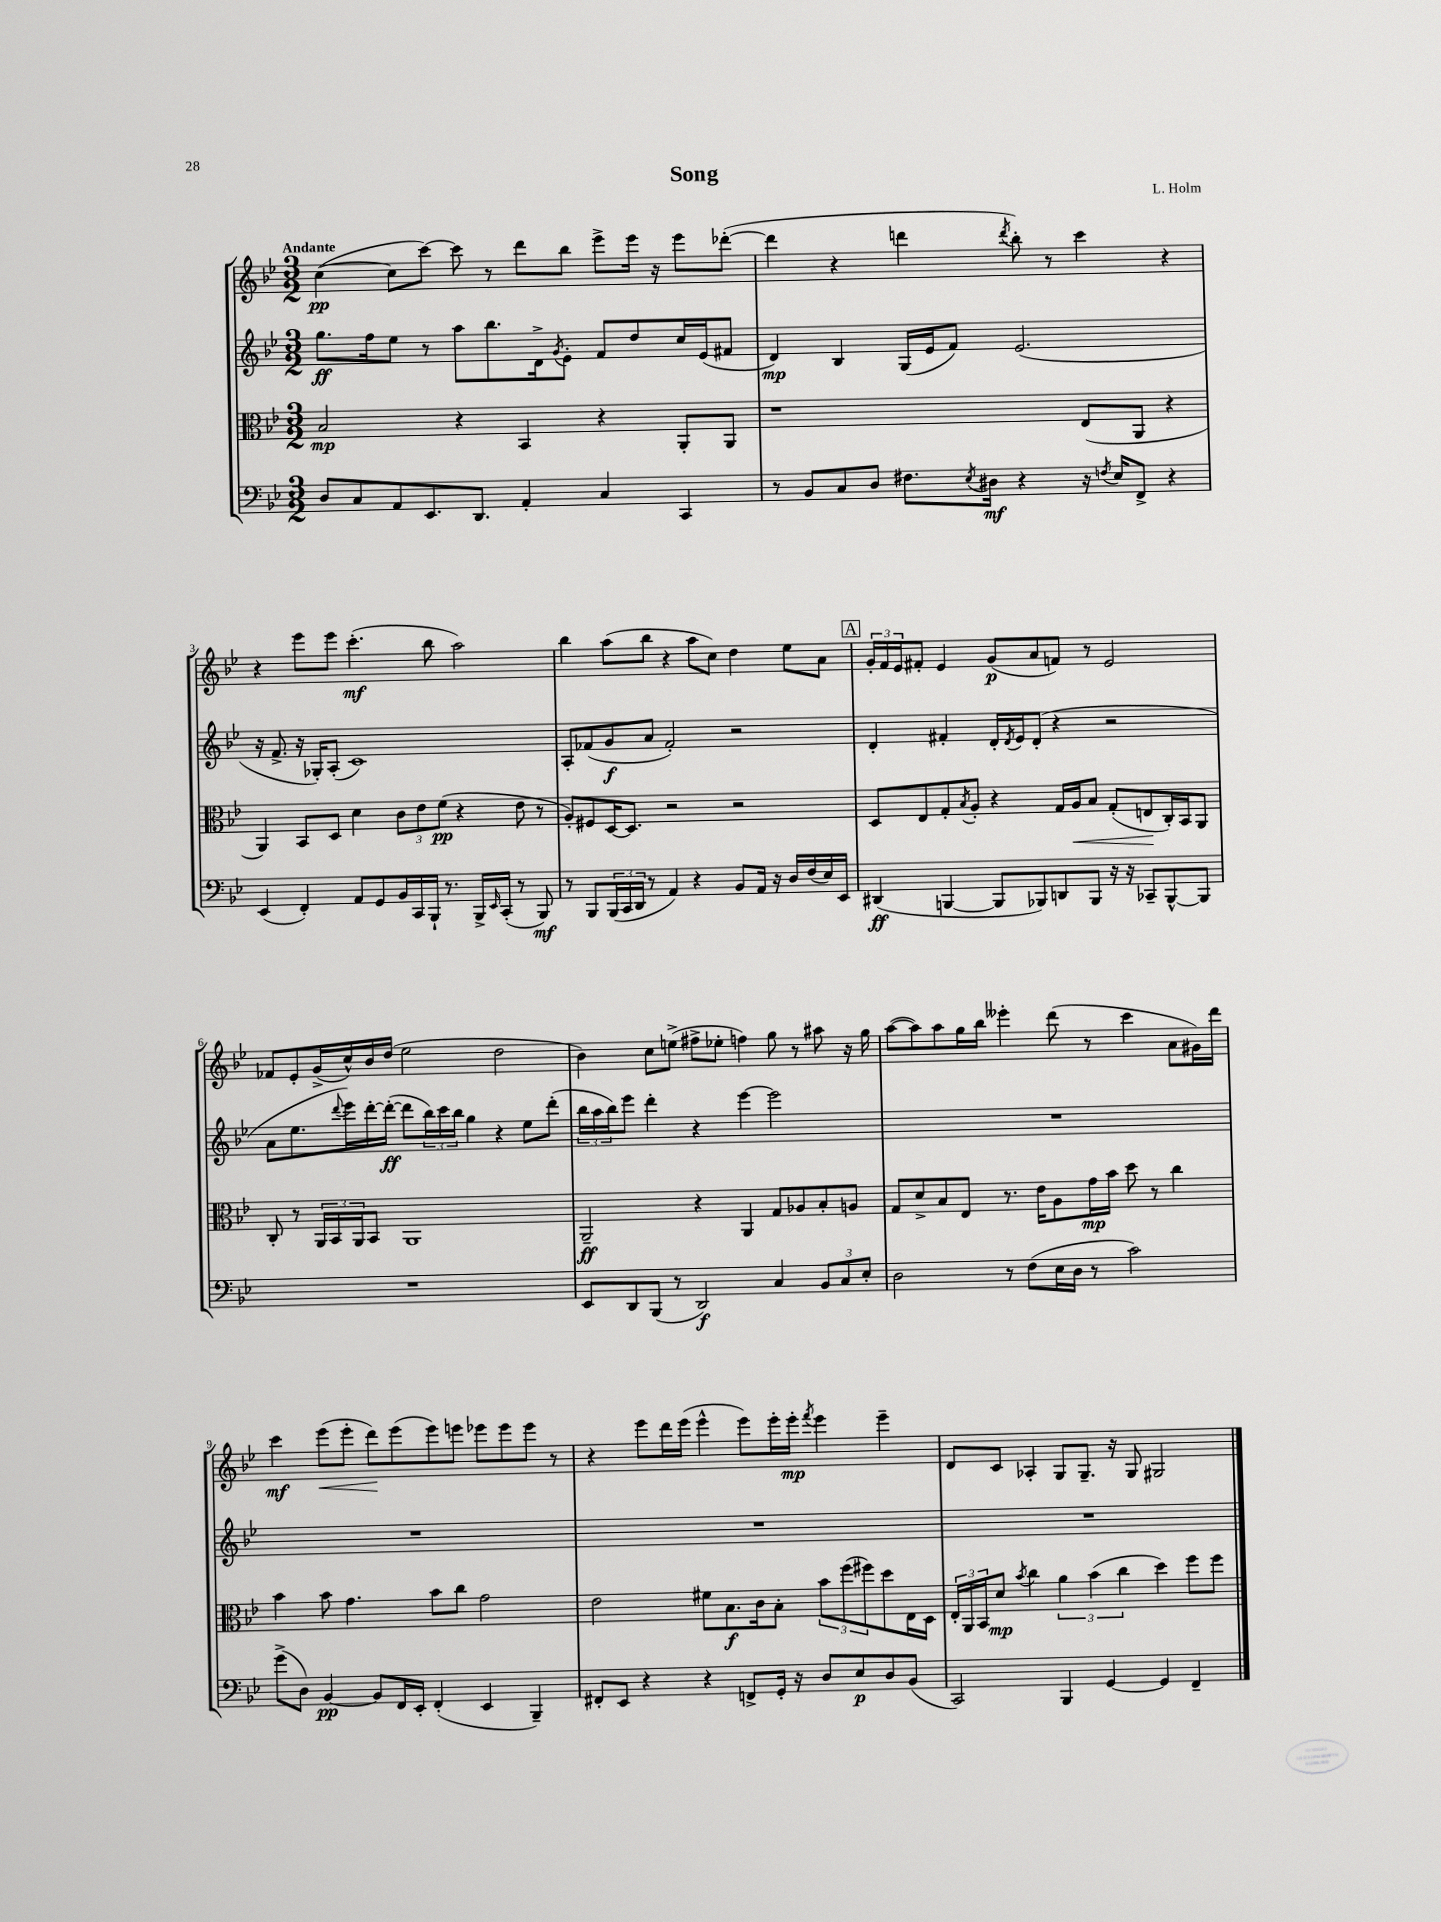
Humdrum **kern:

**kern	**kern	**kern	**kern
*staff4	*staff3	*staff2	*staff1
*clefF4	*clefC3	*clefG2	*clefG2
*k[b-e-]	*k[b-e-]	*k[b-e-]	*k[b-e-]
*M3/2	*M3/2	*M3/2	*M3/2
8D	2B-	8.gg	([4cc
8C	.	.	.
.	.	16ff	.
8AA	.	8ee-	8cc]
8.EE-	.	8r	[8ccc)
.	4r	8aa	8ccc]
8.DD	.	.	.
.	.	8.bb-	8r
4AA'	4BB-	.	8ddd
.	.	16d^	.
.	.	8qg	.
.	.	8e-'	8bb-
4C	4r	8f	8eee-^
.	.	8dd	16eee-
.	.	.	16r
4CC	8AA'	16cc	8eee-
.	.	(16e-	.
.	8AA	8f#	([8ddd-'
=	=	=	=
8r	1r	4d)	4ddd-]
8BB-	.	.	.
8C	.	4B-	4r
8D	.	.	.
8.F#	.	(16G	4ddd
.	.	16e-	.
.	.	8f)	.
8qE-	.	.	.
16D#	.	.	.
.	.	.	8qddd
4r	.	(2.e-	8bb-')
.	.	.	8r
16r	(8E-	.	4ccc
8qF	.	.	.
16E-	.	.	.
8FF^	8AA	.	.
4r	4r	.	4r
=	=	=	=
(4EE-	4AA)	16r	4r
.	.	8.f^	.
4FF')	8BB-	16r	8eee-
.	.	16G-')	.
.	8D	(8A'	8eee-
8AA	4d	1c)	(4.ccc'
8GG	.	.	.
16BB-	12c	.	.
16CC	.	.	.
.	12e-	.	.
16BBB-`	.	.	8bb-
.	(12f	.	.
8.r	.	.	.
.	4r	.	2aa)
16BBB-^	.	.	.
16qqEE-	.	.	.
(16CC'	.	.	.
8r	8e-	.	.
8BBB-)	8r	.	.
=	=	=	=
8r	8A')	8A'	4bb-
8BBB-	8F#	(8f-	.
(24BBB-	[16D	8g	(8aa
24CC	.	.	.
.	8.D]	.	.
24DD	.	.	.
8r	.	8a	8bb-
4AA)	2r	2f-')	4r
4r	.	.	8aa
.	.	.	8cc)
8BB-	2r	2r	4dd
16AA	.	.	.
16r	.	.	.
16D	.	.	8ee-
(16F	.	.	.
16E-)	.	.	8a
16EE-	.	.	.
=	=	=	=
(4DD#	8D	4d'	24g'
.	.	.	24f
.	.	.	24e-
.	8E-	.	8f#'
[4BBB	8G'	4f#'	4e-
.	8qB-	.	.
.	8A'	.	.
8BBB]	4r	16d'	(8g
.	.	8qd	.
.	.	16e-	.
8BBB-)	.	(8d'	8a
8DD	16G	4r	8f)
.	16A	.	.
8BBB-	8B-	.	8r
16r	(8G'	2r	2e-
16r	.	.	.
8CC-~	8E	.	.
[8BBB-^^	16C')	.	.
.	16BB-	.	.
8BBB-]	8AA	.	.
=	=	=	=
1.r	8C'	8a	8f-
.	8r	8.ee-	8e-'
.	24AA	.	(16g^
.	24BB-	.	.
.	.	8qqddd	.
.	.	16eee-)	16cc^^)
.	24AA	.	.
.	8BB-	[16ddd'	16b-
.	.	(16ddd'_	(16dd
.	1AA	8ddd]	2ee-
.	.	24bb-)	.
.	.	24ccc	.
.	.	24bb-	.
.	.	4gg	.
.	.	4r	2dd
.	.	8ee-	.
.	.	(8ddd'	.
=	=	=	=
8EE-	2AA~	24bb-	4b-)
.	.	24aa	.
.	.	24bb-)	.
8DD	.	8eee-	.
(8BBB-	.	4ddd'	8cc
8r	.	.	(8ee^
2DD)	4r	4r	8ff#^
.	.	.	8ee-'
.	4AA	[4eee-	4ff)
4C	8G	2eee-]	8gg
.	8A-	.	8r
12BB-	8B-'	.	8aa#
12C	.	.	.
.	8A	.	16r
12E-'	.	.	.
.	.	.	16gg
=	=	=	=
2D	8G	1.r	([8aa
.	8d^	.	8aa])
.	8B-	.	8aa
.	8E-	.	16gg
.	.	.	16bb-
8r	8.r	.	4eee--'
(8F	.	.	.
.	16e-	.	.
16E-	8A	.	(8ddd
16D	.	.	.
8r	16g	.	8r
.	16b-	.	.
2c)	8dd	.	4ccc
.	8r	.	.
.	4cc	.	8a
.	.	.	16g#)
.	.	.	16ddd
=	=	=	=
(8g^	4b-	1.r	4ccc
8D)	.	.	.
[4BB-	8b-	.	(8eee-
.	4.g	.	8eee-'
8BB-]	.	.	8ddd)
16FF	.	.	(8eee-
16EE-'	.	.	.
(4FF'	8b-	.	8eee-)
.	8cc	.	8eee
4EE-	2g	.	8eee-
.	.	.	8eee-
4BBB-~)	.	.	8eee-
.	.	.	8r
=	=	=	=
8FF#'	2e-	1.r	4r
8EE-	.	.	.
4r	.	.	8eee-
.	.	.	16ddd
.	.	.	(16eee-
4r	8f#	.	4eee-^^
.	8.B-	.	.
8FF^	.	.	8eee-)
.	16c	.	.
16GG'	8B-'	.	16eee-'
16r	.	.	16eee-'
.	.	.	8qfff
8D	12b-	.	4eee-
.	(12ff	.	.
8E-	.	.	.
.	12ff#)	.	.
8D	8dd	.	4eee-~
(8BB-	16E-	.	.
.	16D	.	.
=	=	=	=
2CC)	24E-'	1.r	8d
.	24AA	.	.
.	24BB-	.	.
.	8d	.	8c
.	8qb-	.	.
.	4cc	.	4A-'
4BBB-	6a	.	8G
.	.	.	8.G~
.	(6b-	.	.
[4GG	.	.	.
.	.	.	16r
.	6cc	.	.
.	.	.	8G
4GG]	4dd)	.	2G#
4FF~	8ff	.	.
.	8ff	.	.
==	==	==	==
*-	*-	*-	*-
